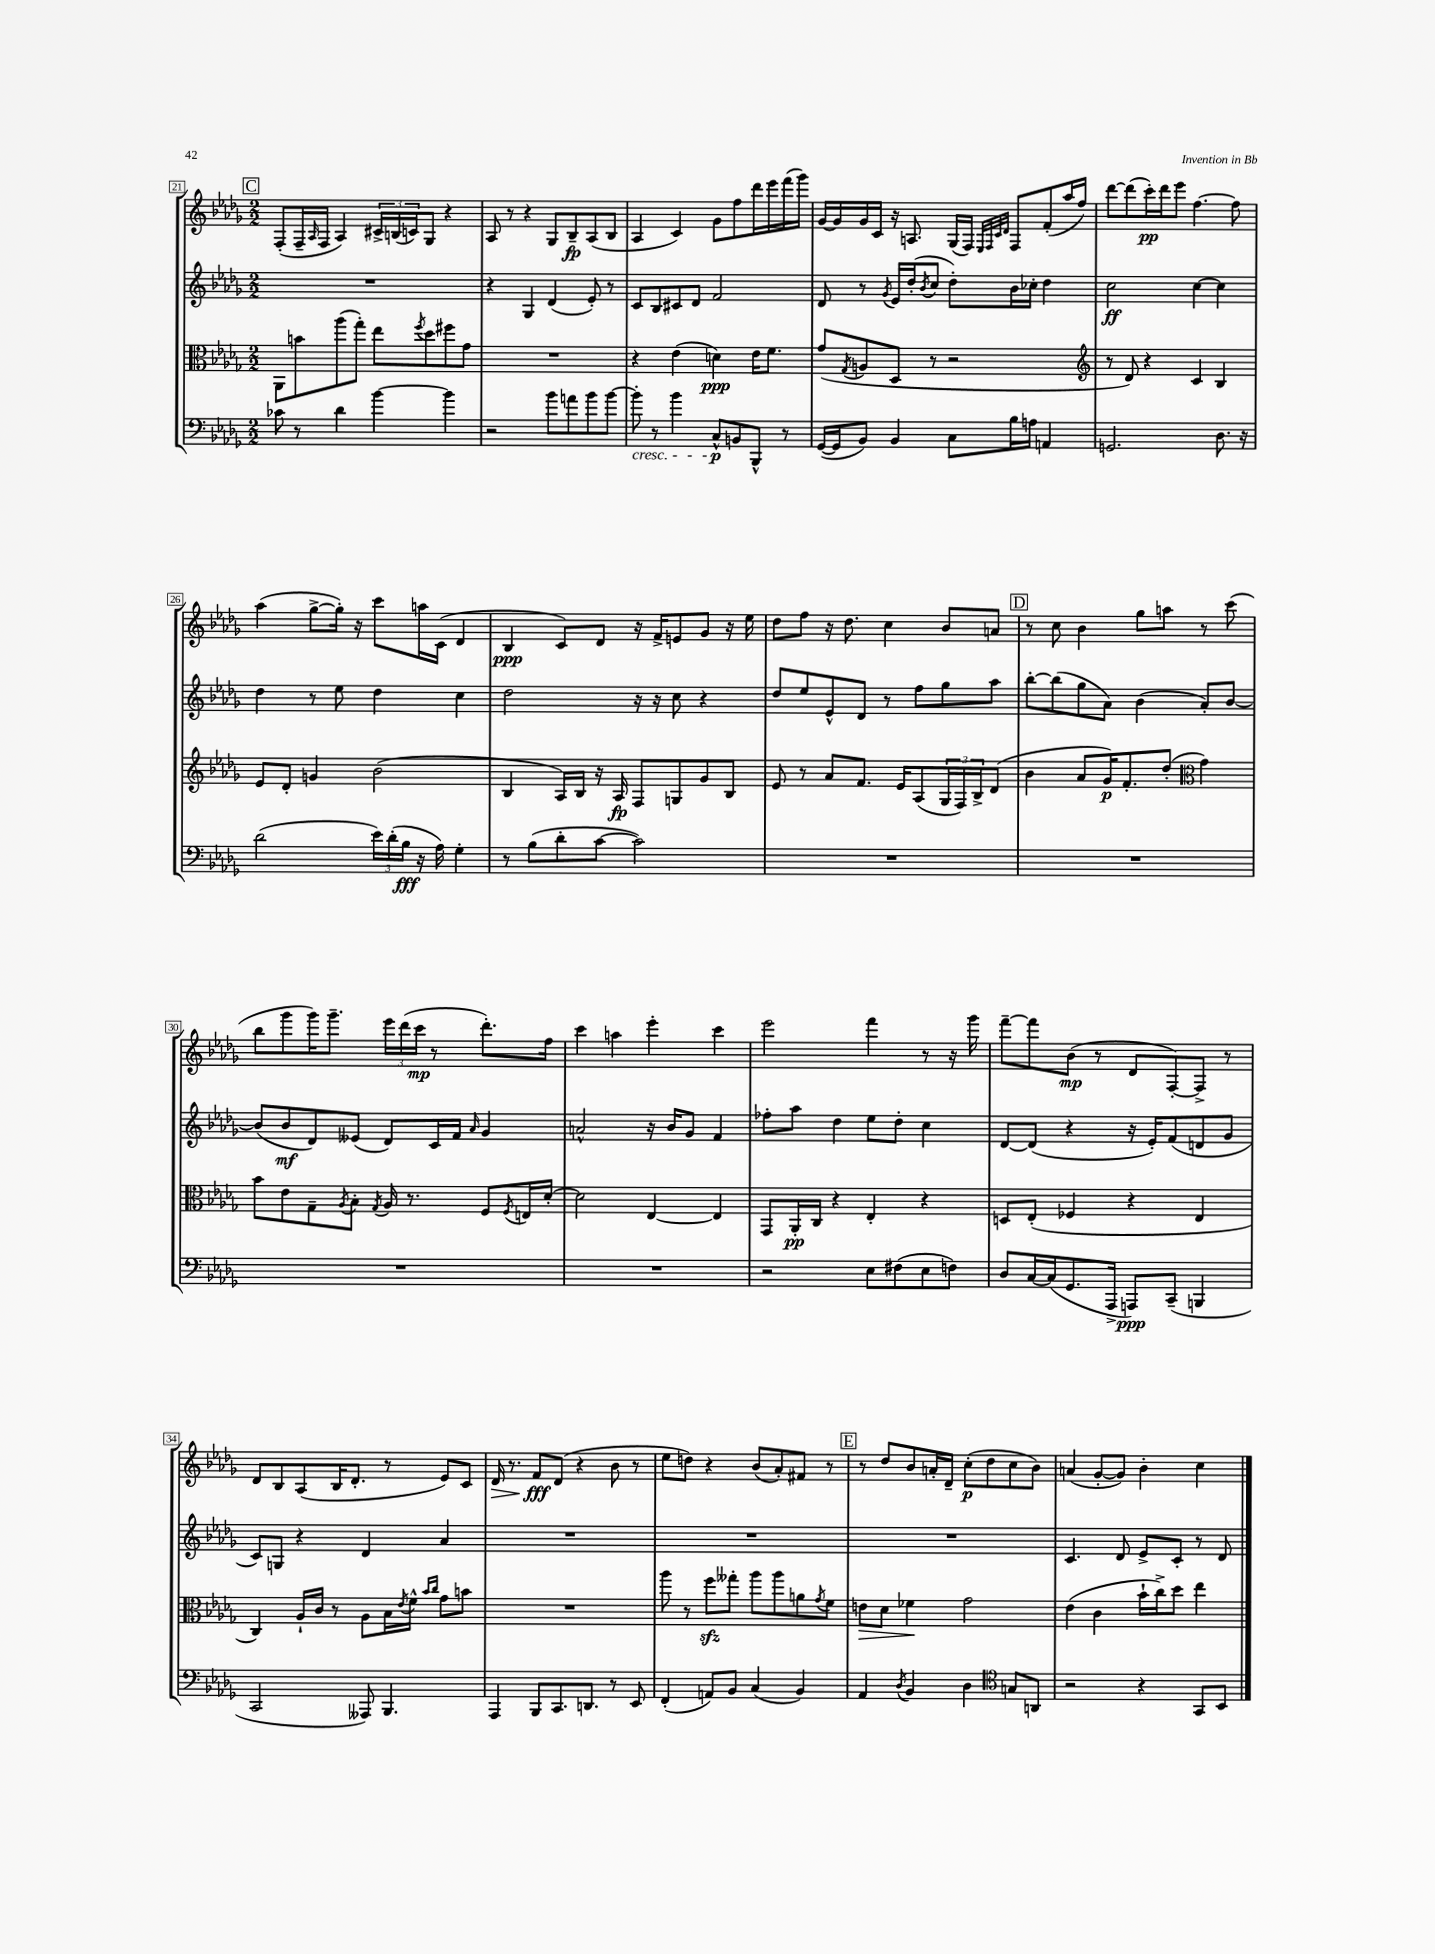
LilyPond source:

<<
\new StaffGroup <<
\new Staff = "s0" {
    \clef treble \key des \major \numericTimeSignature \time 2/2
    \mark \markup { \box "C" } f8-.( f16-- \grace { aes16 } f16 aes4) \tuplet 3/2 { cis'16-> b16( c'16) } ges8 r4 |
    aes8 r8 r4 ges8 bes8--\fp aes8( bes8 |
    aes4 c'4) ges'8 f''8 des'''16 ees'''16 f'''16( ges'''16) |
    ges'16~ ges'16 ges'16 c'16 r16 a8. ges16( f16) \grace { ees32 f32 c'32 des'32 } f8 f'8-.( aes''16 f''16) |
    des'''8~ des'''8( c'''16-.\pp) des'''16 ees'''8 f''4.~ f''8 |
    aes''4( ges''8~-> ges''16-.) r16 c'''8 a''16 c'16( des'4 |
    bes4\ppp c'8) des'8 r16 f'16-> e'8 ges'8 r16 ees''16 |
    des''8 f''8 r16 des''8. c''4 bes'8 a'8 |
    \mark \markup { \box "D" } r8 c''8 bes'4 ges''8 a''8 r8 c'''8( |
    bes''8 ges'''8 ges'''16) ges'''8.-- \tuplet 3/2 { ees'''16 des'''16( c'''16\mp } r8 des'''8.-.) f''16 |
    c'''4 a''4 ees'''4-. c'''4 |
    ees'''2 f'''4 r8 r16 ges'''16 |
    f'''8~-- f'''8 bes'8\mp( r8 des'8 f8~-.) f8-> r8 |
    des'8 bes8 aes8( bes16 des'8.-. r8 ees'8) c'8 |
    des'16\> r8. f'8\fff\! des'8( r4 bes'8 r8 |
    ees''8 d''8) r4 bes'8( aes'8-.) fis'8 r8 |
    \mark \markup { \box "E" } r8 des''8 bes'8 a'16-. des'16-- c''8-.\p( des''8 c''8 bes'8) |
    a'4( ges'8~-. ges'8) bes'4-. c''4 \bar "|." |
}
\new Staff = "s1" {
    \clef treble \key des \major \numericTimeSignature \time 2/2
    \mark \markup { \box "C" } R1 |
    r4 ges4 des'4( ees'8-.) r8 |
    c'8 bes8 cis'8 des'8 f'2 |
    des'8 r8 \acciaccatura { ges'8 } ees'16 des''16-.( \acciaccatura { bes'8 } c''8 des''8-.) bes'16 ces''16-. des''4 |
    c''2\ff c''4~ c''4 |
    des''4 r8 ees''8 des''4 c''4 |
    des''2 r16 r16 c''8 r4 |
    des''8 ees''8 ees'8-^ des'8 r8 f''8 ges''8 aes''8 |
    \mark \markup { \box "D" } bes''8~-. bes''8( ges''8 aes'8) bes'4( aes'8-.) bes'8~ |
    bes'8( bes'8\mf des'8) eeses'8( des'8) c'16 f'16 \grace { aes'16 } ges'4 |
    a'2-^ r16 bes'16 ges'8 f'4 |
    fes''8-. aes''8 des''4 ees''8 des''8-. c''4 |
    des'8~ des'8( r4 r16 ees'16-.) f'8( d'8 ges'8 |
    c'8) g8 r4 des'4 aes'4 |
    R1 |
    R1 |
    \mark \markup { \box "E" } R1 |
    c'4. des'8 ees'8-> c'8-. r8 des'8 \bar "|." |
}
\new Staff = "s2" {
    \clef alto \key des \major \numericTimeSignature \time 2/2
    \mark \markup { \box "C" } aes,8 b'8 aes''8( ges''8-.) ees''8 \acciaccatura { f''8 } des''8 fis''8 ges'8 |
    R1 |
    r4 ees'4( d'4\ppp) ees'16 f'8. |
    ges'8( \acciaccatura { ges8 } a8 des8 r8 r2 |
    \clef treble r8 des'8) r4 c'4 bes4 |
    ees'8 des'8-. g'4 bes'2( |
    bes4 aes16) bes16 r16 aes16\fp f8 g8 ges'8 bes8 |
    ees'8 r8 aes'8 f'8. ees'16 aes8( \tuplet 3/2 { ges16 f16) bes16-> } des'8( |
    \mark \markup { \box "D" } bes'4 aes'8 ges'16\p) f'8.-. des''8-.( \clef alto ges'4) |
    bes'8 ees'8 ges8-- \acciaccatura { aes8 } bes8-. \acciaccatura { ges8 } aes16 r8. f8 \acciaccatura { f8 } e16 des'16~-. |
    des'2 ees4~ ees4 |
    ges,8 aes,16-.\pp c16 r4 ees4-. r4 |
    d8 ees8-.( fes4 r4 ees4 |
    c4) aes16-! c'16 r8 aes8 bes16 \acciaccatura { ees'8 } f'16-^ \grace { bes'16 c''16 } ges'8 b'8 |
    R1 |
    aes''8 r8 f''8\sfz geses''8-. aes''8 aes''8 a'8 \acciaccatura { ges'8 } f'8 |
    \mark \markup { \box "E" } e'8\> des'8 fes'4\! ges'2 |
    ees'4( c'4 bes'16-! c''16->) des''8 ees''4 \bar "|." |
}
\new Staff = "s3" {
    \clef bass \key des \major \numericTimeSignature \time 2/2
    \mark \markup { \box "C" } ces'8 r8 des'4 bes'4~ bes'4 |
    r2 bes'8 a'8 bes'8 bes'8~ |
    bes'8-.\cresc r8 bes'4 c8-^\p\! b,8 bes,,8-^ r8 |
    ges,16~( ges,16 bes,8) bes,4 c8 bes16 a16 a,4 |
    g,2. des8. r16 |
    des'2( \tuplet 3/2 { ees'16) des'16-.( bes16\fff } r16 aes16) ges4-. |
    r8 bes8( des'8-. c'8~ c'2) |
    R1 |
    \mark \markup { \box "D" } R1 |
    R1 |
    R1 |
    r2 ees8 fis8( ees8 f8) |
    des8 c16~ c16( ges,8. aes,,16-> a,,8\ppp) c,8--( b,,4 |
    c,2 aeses,,8) bes,,4. |
    aes,,4 bes,,8 c,8. d,8. r8 ees,8 |
    f,4-.( a,8) bes,8 c4( bes,4) |
    \mark \markup { \box "E" } aes,4 \acciaccatura { des8 } bes,4 des4 \clef tenor g8 a,8 |
    r2 r4 ges,8 bes,8 \bar "|." |
}
>>
>>
\layout { \context { \Score currentBarNumber = #21 \override BarNumber.stencil = #(make-stencil-boxer 0.1 0.3 ly:text-interface::print) } }
